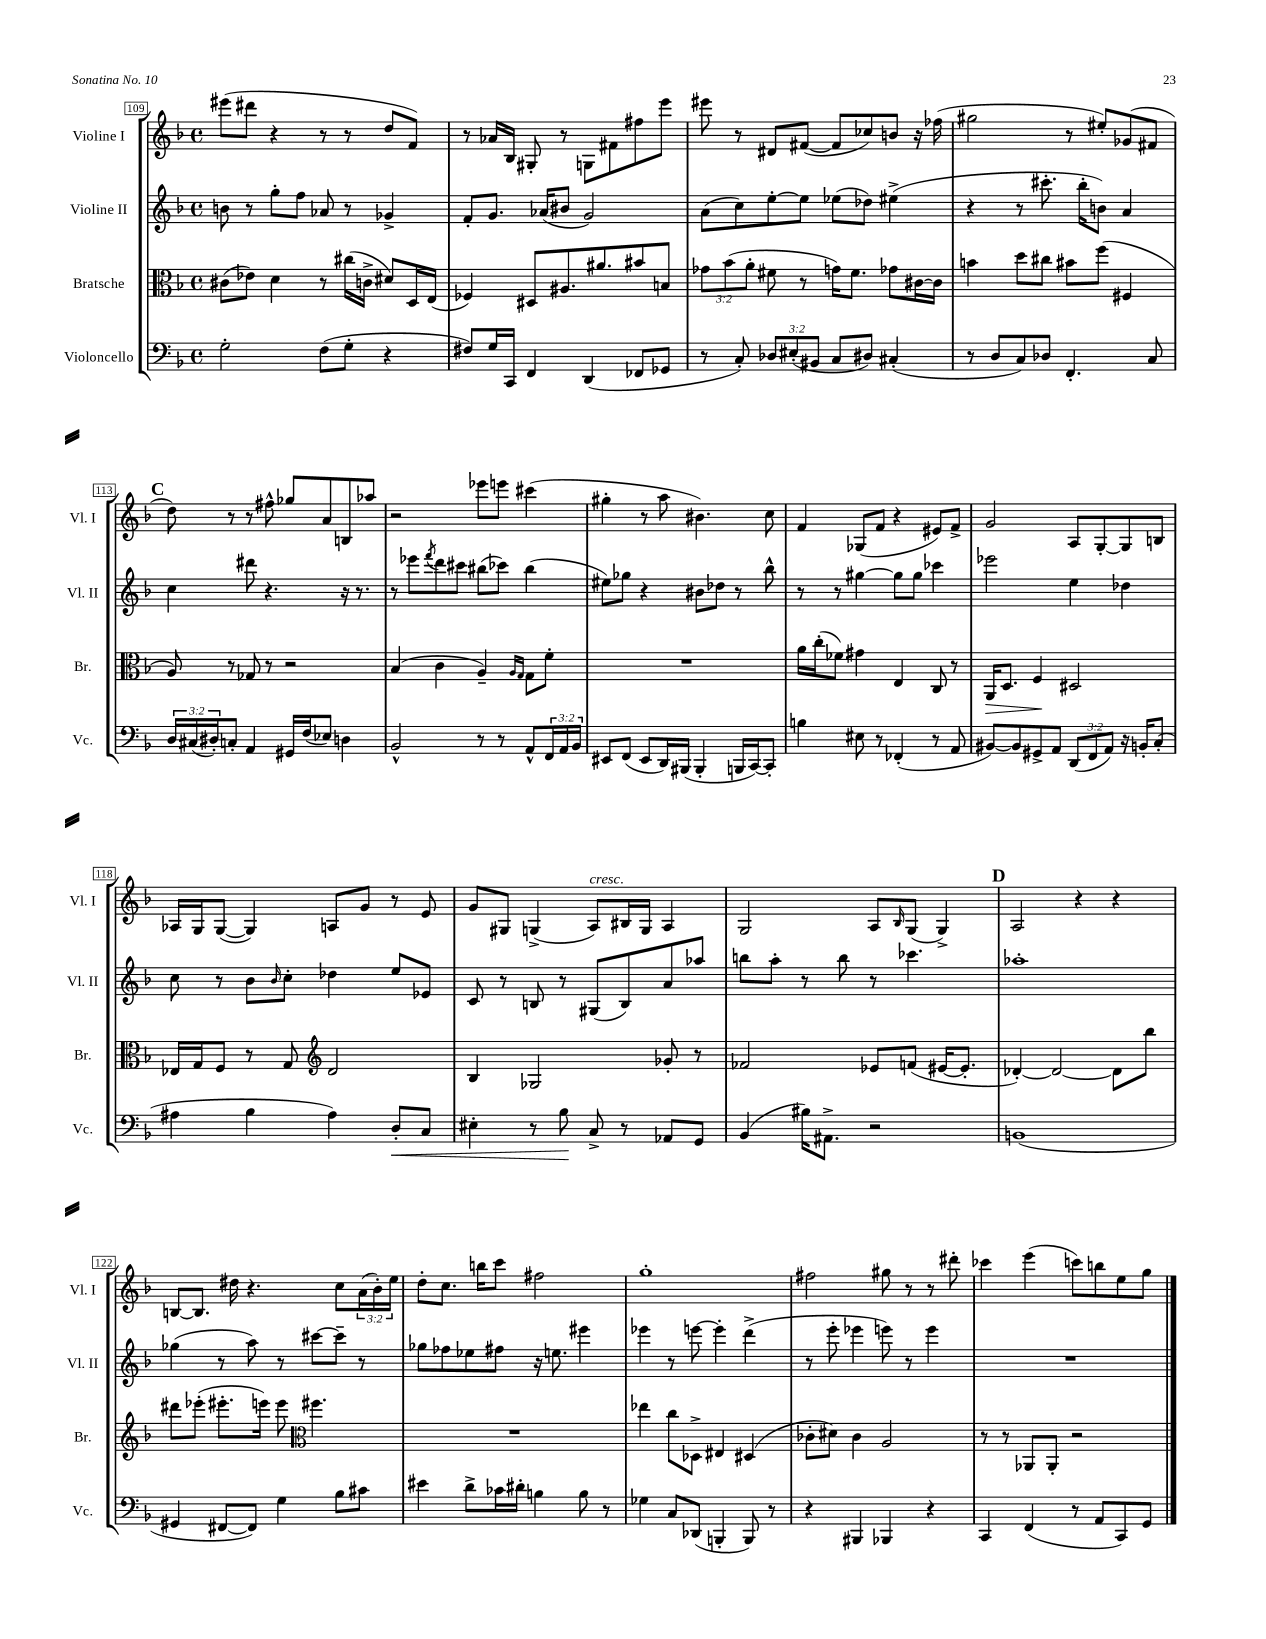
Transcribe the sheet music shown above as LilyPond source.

<<
\new StaffGroup <<
\new Staff = "s0" \with { instrumentName = "Violine I" shortInstrumentName = "Vl. I" } {
    \clef treble \key f \major \defaultTimeSignature \time 4/4 \override Staff.TupletNumber.text = #tuplet-number::calc-fraction-text
    eis'''8( dis'''8 r4 r8 r8 d''8 f'8) |
    r8 aes'16 bes16 gis8-. r8 g8 fis'8 fis''8 e'''8 |
    eis'''8 r8 dis'8 fis'8~( fis'8 ces''8) b'8 r16 fes''16( |
    gis''2 r8 eis''8-.) ges'8( fis'8 |
    \mark \markup { \bold "C" } d''8) r8 r8 fis''8-^ ges''8 a'8 b8 aes''8 |
    r2 ees'''8 e'''8 cis'''4( |
    gis''4-. r8 a''8 bis'4.) c''8 |
    f'4 ges8( f'8 r4 eis'8) f'8-> |
    g'2 a8 g8~-. g8 b8 |
    aes16 g16 g8~( g4) a8 g'8 r8 e'8 |
    g'8 gis8 g4->( a8^\markup { \italic "cresc." }) bis16 g16 a4 |
    g2 a8 \grace { bes16 } g8( g4->) |
    \mark \markup { \bold "D" } a2 r4 r4 |
    b8~ b8. dis''16 r4. c''8 \tuplet 3/2 { a'16( bes'16-.) e''16 } |
    d''8-. c''8. b''16 c'''8 fis''2 |
    g''1-. |
    fis''2 gis''8 r8 r8 dis'''8-. |
    ces'''4 e'''4( c'''8) b''8 e''8 g''8 \bar "|." |
}
\new Staff = "s1" \with { instrumentName = "Violine II" shortInstrumentName = "Vl. II" } {
    \clef treble \key f \major \defaultTimeSignature \time 4/4
    b'8 r8 g''8-. f''8 aes'8 r8 ges'4-> |
    f'8-. g'8. aes'16( bis'8 g'2) |
    a'8( c''8) e''8~-. e''8 ees''8( des''8) eis''4->( |
    r4 r8 cis'''8.-. bes''16-. b'8) a'4 |
    \mark \markup { \bold "C" } c''4 dis'''8 r4. r16 r8. |
    r8 ees'''8 \acciaccatura { f'''8 } d'''8 cis'''8 bis''8( ces'''8) bis''4( |
    eis''8) ges''8 r4 bis'8 des''8 r8 bes''8-^ |
    r8 r8 gis''4~ gis''8 gis''8 ces'''4 |
    ees'''2 e''4 des''4 |
    c''8 r8 bes'8 \grace { bes'16 } c''8-. des''4 e''8 ees'8 |
    c'8 r8 b8 r8 gis8( b8) a'8 aes''8 |
    b''8 a''8-. r8 b''8 r8 ces'''4. |
    \mark \markup { \bold "D" } aes''1-. |
    ges''4( r8 a''8) r8 cis'''8~ cis'''8-- r8 |
    ges''8 fes''8 ees''8 fis''8 r16 e''8. eis'''4 |
    ees'''4 r8 e'''8~ e'''4-. d'''4->( |
    r8 e'''8-. ees'''4 e'''8) r8 e'''4 |
    R1 \bar "|." |
}
\new Staff = "s2" \with { instrumentName = "Bratsche" shortInstrumentName = "Br." } {
    \clef alto \key f \major \defaultTimeSignature \time 4/4 \override Staff.TupletNumber.text = #tuplet-number::calc-fraction-text
    cis'8( ees'8) d'4 r8 cis''16( c'16-> dis'8) d16 e16( |
    fes4) dis8 ais8. ais'8. bis'8 b8 |
    \tuplet 3/2 { ges'8 bes'8( a'8-. } fis'8 r8 g'16) fis'8. ges'8 cis'16~ cis'16 |
    b'4 d''8 cis''8 bis'8 f''8( fis4 |
    \mark \markup { \bold "C" } a8) r8 ges8 r8 r2 |
    bes4( c'4 a4--) \grace { a16 g16 } g8 f'8-. |
    R1 |
    a'16 c''16-.( fes'8) gis'4 e4 c8 r8 |
    a,16\> d8. f4\! dis2 |
    ees16 g16 f8 r8 g8 \clef treble d'2 |
    bes4 ges2 ges'8-. r8 |
    fes'2 ees'8 f'8( eis'16~ eis'8.-. |
    \mark \markup { \bold "D" } des'4~-.) des'2~ des'8 bes''8 |
    dis'''8 ees'''8-.( eis'''8.-. e'''16) e'''8 \clef alto fis''4. |
    R1 |
    ees''4 c''8 des8-> eis4 dis4( |
    ces'8-. dis'8) ces'4 a2 |
    r8 r8 aes,8 aes,8-. r2 \bar "|." |
}
\new Staff = "s3" \with { instrumentName = "Violoncello" shortInstrumentName = "Vc." } {
    \clef bass \key f \major \defaultTimeSignature \time 4/4 \override Staff.TupletNumber.text = #tuplet-number::calc-fraction-text
    g2-. f8( g8-. r4 |
    fis8) g16 c,16 f,4 d,4( fes,8 ges,8 |
    r8 c8-.) \tuplet 3/2 { des8 eis8-.( bis,8 } c8 dis8) cis4-.( |
    r8 d8 c8) des8 f,4.-. c8 |
    \mark \markup { \bold "C" } \tuplet 3/2 { d16 cis16( dis16-.) } c8-. a,4 gis,16 f16( ees8) d4 |
    bes,2-^ r8 r8 a,8-^ \tuplet 3/2 { f,16 a,16 bes,16 } |
    eis,8 f,8( eis,8 d,16) bis,,16( bis,,4-. b,,16 c,16~) c,8-. |
    b4 eis8 r8 fes,4-.( r8 a,8 |
    bis,8~) bis,8 gis,8-> a,8 \tuplet 3/2 { d,8( f,8 a,8) } r16 b,16-. c8-.( |
    ais4 bes4 ais4) d8-.\< c8 |
    eis4-. r8 bes8\! c8-> r8 aes,8 g,8 |
    bes,4( bis16) ais,8.-> r2 |
    \mark \markup { \bold "D" } b,1( |
    gis,4 fis,8~ fis,8) g4 bes8 cis'8 |
    eis'4 d'8-> ces'16 dis'16-. b4 b8 r8 |
    ges4 c8 des,8( b,,4-. b,,8) r8 |
    r4 bis,,4 bes,,4 r4 |
    c,4 f,4( r8 a,8 c,8) g,8 \bar "|." |
}
>>
>>
\layout { \context { \Score currentBarNumber = #109 \override BarNumber.stencil = #(make-stencil-boxer 0.1 0.3 ly:text-interface::print) } }
